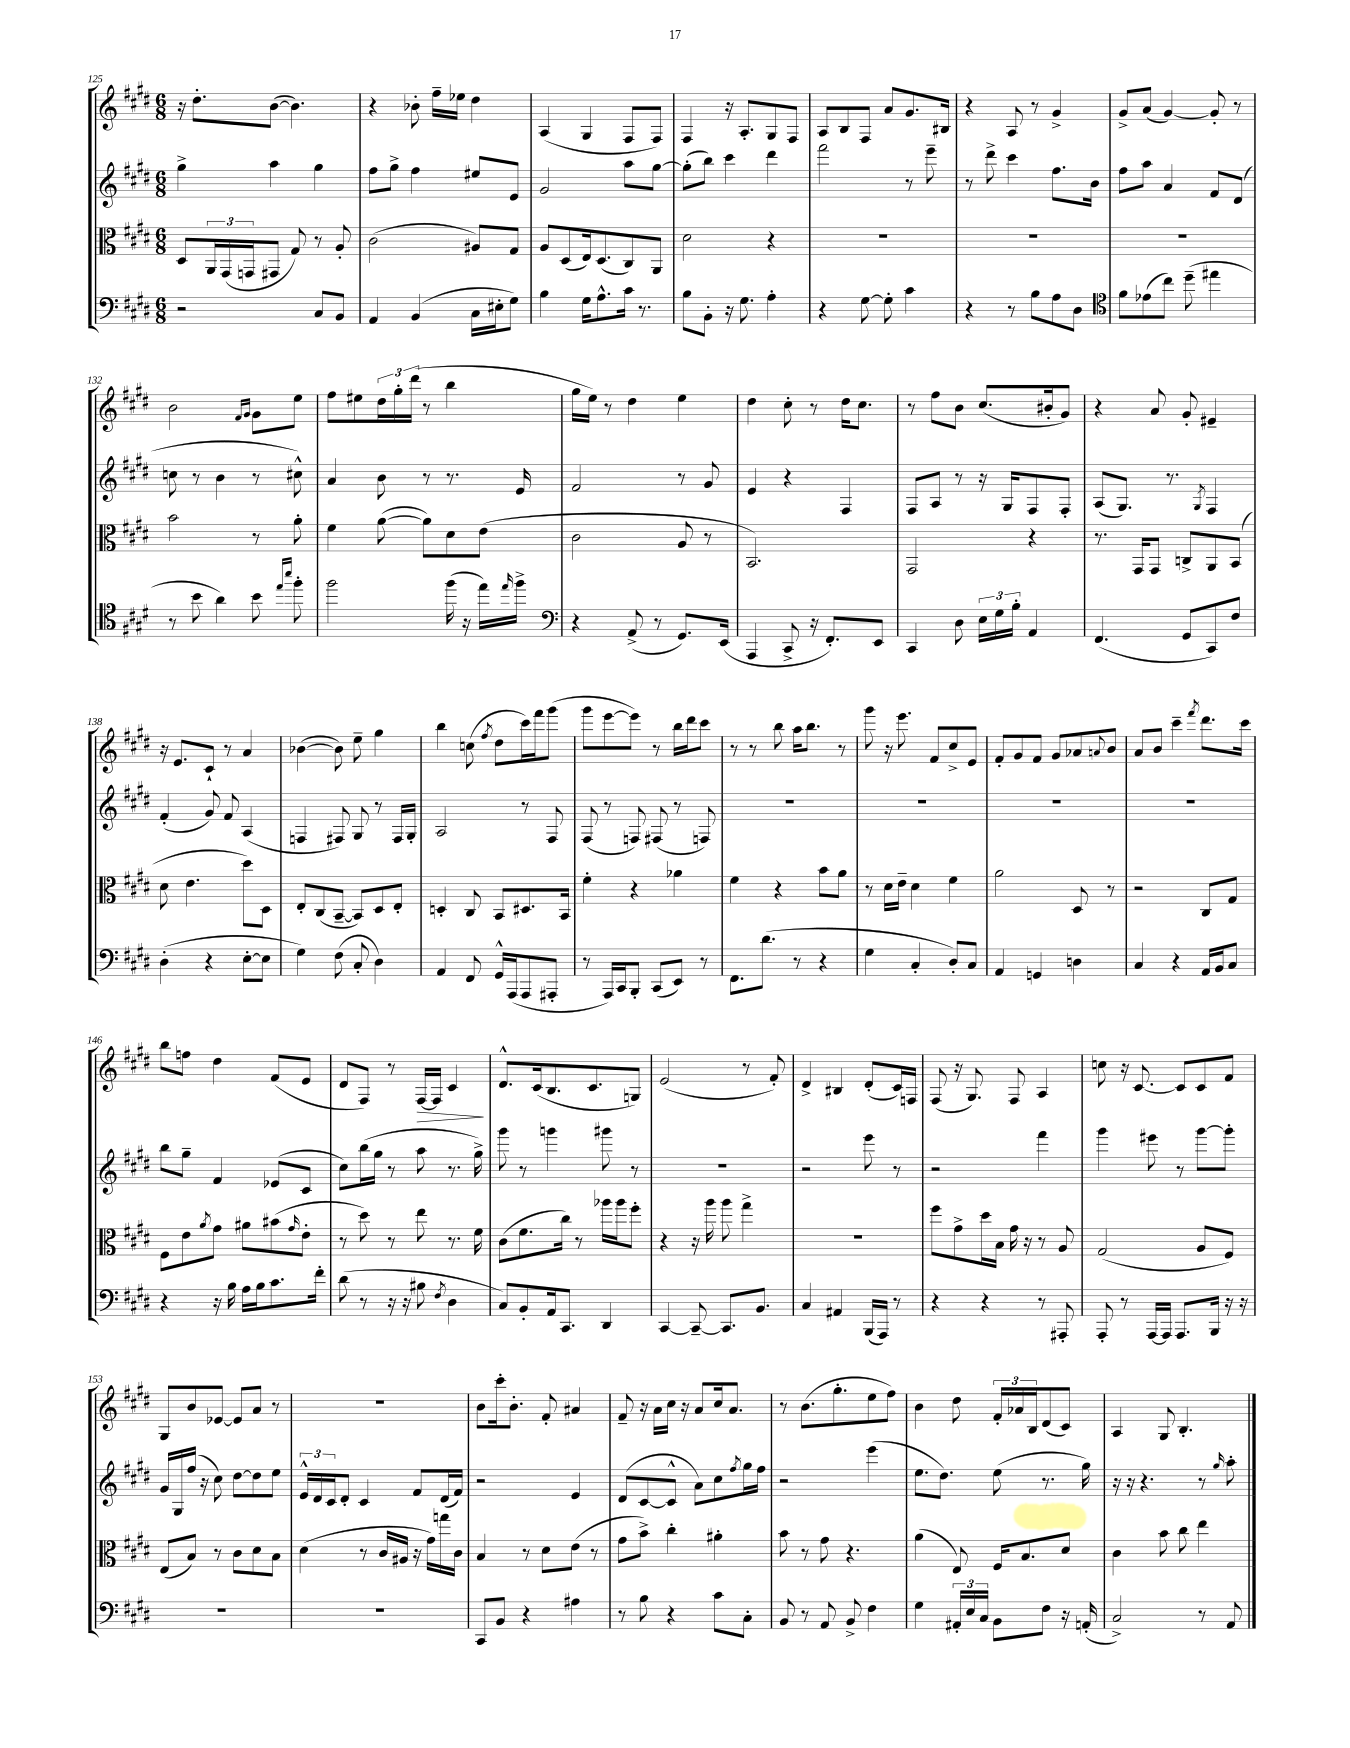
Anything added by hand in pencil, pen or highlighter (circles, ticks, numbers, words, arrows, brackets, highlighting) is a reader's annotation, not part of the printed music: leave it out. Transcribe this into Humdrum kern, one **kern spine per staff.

**kern	**kern	**kern	**kern
*staff4	*staff3	*staff2	*staff1
*clefF4	*clefC3	*clefG2	*clefG2
*k[f#c#g#d#]	*k[f#c#g#d#]	*k[f#c#g#d#]	*k[f#c#g#d#]
*M6/8	*M6/8	*M6/8	*M6/8
2r	8D#/L	4gg#^\	16r
.	.	.	8.dd#'\L
.	24AA/L	.	.
.	(24GG#/	.	.
.	24GG/J	.	.
.	8GG#/J	4aa\	([8b\J
.	8G#/)	.	4.b\])
8C#/L	8r	4gg#\	.
8BB/J	8A'/	.	.
=	=	=	=
4AA/	(2c#\	8ff#\L	4r
.	.	8gg#^\J	.
(4BB/	.	4ff#\	8b-'\
.	.	.	16ff#~\LL
.	.	.	16ee-\JJ
16C#\LL	8A#/L)	8ee#/L	4dd#\
16E#'\J	.	.	.
8G#\J)	8G#/J	8e/J	.
=	=	=	=
4B\	8A/L	2g#/	(4A/
.	(8D#/	.	.
16G#\LK	16E/k)	.	4G#/
8.A^^\	(8.D#/	.	.
16c#\Jk	8C#/)	8aa\L	8F#/L
8.r	.	.	.
.	8AA/J	[8gg#\J	8F#/J)
=	=	=	=
8B\L	2d#\	(8gg#'\]L	4F#/
8BB'\J	.	8bb\J)	.
16r	.	4ccc#\	16r
8.G#\	.	.	8.A'/L
4A'\	4r	4ddd#\	8G#/
.	.	.	8F#/J
=	=	=	=
4r	2.r	2fff#\	8A/L
.	.	.	8B/
[8G#\	.	.	8F#/J
8G#'\]	.	.	8a/L
4c#\	.	8r	8.g#/
.	.	8eee~\	.
.	.	.	16B#/Jk
=	=	=	=
4r	2.r	8r	4r
.	.	8ddd#^\	.
8r	.	4ccc#\	8A/
8B\L	.	.	8r
8A\	.	8.ff#\L	4g#^/
8D#\J	.	.	.
.	.	16b\Jk	.
=	=	=	=
*clefC4	*	*	*
8f#\L	2.r	8ff#\L	8g#^/L
(8e-\	.	8aa\J	(8a/J
8cc#\J)	.	4a/	[4g#/)
(8dd#~\	.	.	.
4ee#\	.	8f#/L	8g#'/]
.	.	(8d#/J	8r
=	=	=	=
8r	2b\	8cc\	2b\
8b\	.	8r	.
4a\)	.	4b\	.
.	.	.	16qqf#/LL
.	.	.	16qqg#/JJ
8b\	8r	8r	8g#\L
16qqee/LL	.	.	.
16qqbb/JJ	.	.	.
8ff#'\	8a'\	8cc#^^\)	8ee\J
=	=	=	=
2ff#\	4f#\	4a/	8ff#\L
.	.	.	8ee#\
.	([8a\	8b\	24dd#\L
.	.	.	24gg#'\
.	.	.	(24ddd#\JJ
.	8a\]L)	8r	8r
(16ff#\	8d#\	8.r	4bb\
16r	.	.	.
16ee\LL)	(8e\J	.	.
16qqee/	.	.	.
16ff#^\JJ	.	16e/	.
=	=	=	=
*clefF4	*	*	*
4r	2c#\	2f#/	16gg#\LL
.	.	.	16ee\JJ)
.	.	.	8r
(8AA^/	.	.	4dd#\
8r	.	.	.
8.GG#/L)	8A/	8r	4ee\
.	8r	8g#/	.
(16EE/Jk	.	.	.
=	=	=	=
4AAA/	2.BB/)	4e/	4dd#\
8CC#^/	.	4r	8cc#'\
16r	.	.	8r
8.FF#'/L)	.	.	.
.	.	4F#/	16dd#\LK
.	.	.	8.cc#\J
8EE/J	.	.	.
=	=	=	=
4CC#/	2GG#/	8F#/L	8r
.	.	8A/J	8ff#\L
8D#\	.	8r	8b\J
24E\LL	.	16r	(8.cc#/L
24G#\	.	.	.
.	.	16G#/LK	.
24B'\JJ	.	.	.
4AA/	4r	8F#/	.
.	.	.	16b#'/k
.	.	8F#'/J	8g#/J)
=	=	=	=
(4.FF#/	8.r	(8A/L	4r
.	.	8.G#/J)	.
.	16GG#/LK	.	.
.	8GG#/J	.	8a/
.	.	8.r	.
8GG#/L	8C^/L	.	8g#'/
.	.	8qG#/	.
8CC#/)	8AA/	4F#/	4e#~/
8F#/J	(8BB/J	.	.
=	=	=	=
(4D#'\	8d#\	(4f#'/	16r
.	.	.	8.e/L
.	4.e\	.	.
4r	.	8g#/)	8c#`/J
.	.	8f#/	8r
[8E'\L	8dd#\L)	(4A/	4a/
8E\]J	8D#\J	.	.
=	=	=	=
4G#\)	8E'/L	4F/	([4b-\
.	(8C#/	.	.
(8F#\	[8BB~/J	8F#/)	8b-\])
8C#'/	8BB/]L)	8G#/	8ee~\
4D#\)	8D#/	8r	4gg#\
.	8E'/J	16F#/LL	.
.	.	16G#'/JJ	.
=	=	=	=
4AA/	4D'/	2A/	4bb\
8FF#/	8C#/	.	(8cc\
.	.	.	8qff#/
16GG#^^/LL	8BB/L	.	8dd#\L
(16AAA/J	.	.	.
8AAA/	8.D#/	8r	16ccc#\L)
.	.	.	16fff#\J
8AAA#'/J	.	8F#/	(8ggg#\J
.	16BB/Jk	.	.
=	=	=	=
8r	4f#'\	(8F#/	8ggg#\L
16AAA/LL)	.	8r	[8eee\
16CC#/J	.	.	.
8BBB'/J	4r	8F/)	8eee\]J)
(8CC#/L	.	(8F#/	8r
8EE/J)	4a-\	8r	16bb\LL
.	.	.	16ddd#\J
8r	.	8F/)	8ccc#\J
=	=	=	=
8.FF#\L	4f#\	2.r	8r
.	.	.	8r
(8.d#\J	.	.	.
.	4r	.	8bb\
8r	.	.	16aa\LK
.	.	.	8.bb\J
4r	8b\L	.	.
.	8a\J	.	8r
=	=	=	=
4G#\	8r	2.r	8ggg#\
.	16d#\LL	.	16r
.	16e~\JJ	.	8.eee\
4C#'/	4d#\	.	.
.	.	.	8f#/L
8D#'/L)	4f#\	.	8cc#^/
8C#/J	.	.	8e/J
=	=	=	=
4AA/	2a\	2.r	8f#'/L
.	.	.	8g#/
4GG/	.	.	8f#/J
.	.	.	8g#/L
4D\	8D#/	.	8a-/
.	.	.	8qqa/
.	8r	.	8b/J
=	=	=	=
4C#/	2r	2.r	8a/L
.	.	.	8b/J
4r	.	.	4ccc#~\
.	.	.	8qfff#/
16AA/LL	8C#/L	.	8.ddd#\L
16BB/J	.	.	.
8C#/J	8G#/J	.	.
.	.	.	16ccc#\Jk
=	=	=	=
4r	8F#\L	8bb\L	8bb\L
.	8e\	8gg#~\J	8ff\J
.	8qa/	.	.
16r	8g#\J	4f#/	4dd#\
16B\	.	.	.
16A\LL	8a#\L	.	.
16B\J	.	.	.
8.c#\	(8b#\	(8e-/L	(8f#/L
.	16qqg#/	.	.
.	8e'\J	8c#/J	8e/J
16f#'\Jk	.	.	.
=	=	=	=
(8d#\	8r	8cc#\L)	8d#/L
8r	8dd#\)	(16bb\L	8F#/J)
.	.	16gg#\JJ	.
16r	8r	8r	8r
16r	.	.	.
8B#\	8ee\	8aa\	[16F#/LL
.	.	.	16F#/]JJ
8qF#/	.	.	.
4D#\	8.r	8.r	4c#/
.	16f#\	16gg#^\)	.
=	=	=	=
8C#/L)	(8c#\L	8ggg#\	8.d#^^/L
8BB'/	8.f#\	8r	.
.	.	.	(16c#/k
16AA/k	.	4ggg\	8.B/
8.CC#/J	16cc#\Jk)	.	.
.	8r	.	.
.	.	.	8.c#/
4DD#/	16aa-\LL	8ggg#\	.
.	16aa-\J	.	.
.	8ff#'\J	8r	8G/J)
=	=	=	=
[4CC#/	4r	2.r	(2e/
8CC#~/_	16r	.	.
.	16aa\	.	.
8.CC#/]L	8aa\	.	.
.	4gg#^\	.	8r
8.BB/J	.	.	.
.	.	.	8f#'/)
=	=	=	=
4C#/	2.r	2r	4d#^/
4AA#/	.	.	4B#/
(16BBB/LL	.	8eee\	(8d#'/L
16AAA/JJ)	.	.	.
8r	.	8r	16c#/L)
.	.	.	16F/JJ
=	=	=	=
4r	8ff#\L	2r	(8F#/
.	8g#^\	.	16r
.	.	.	8.G#/)
4r	16dd#\L	.	.
.	16B\JJ	.	.
.	16g#\	.	8F#/
.	16r	.	.
8r	8r	4fff#\	4A/
8AAA#'/	8A/	.	.
=	=	=	=
8AAA'/	(2G#/	4ggg#\	8cc\
8r	.	.	16r
.	.	.	[8.c#/
[16AAA/LL	.	8eee#\	.
16AAA/]JJ	.	.	.
8.AAA/L	.	8r	8c#/]L
.	8A/L	[8ggg#\L	8c#/
16BBB/Jk	.	.	.
16r	8F#/J)	8ggg#'\]J	8f#/J
16r	.	.	.
=	=	=	=
2.r	(8E/L	16g#/LL	8G#/L
.	.	16G#/	.
.	8B/J)	(16ff#/JJ	8b/
.	.	16r	.
.	8r	8cc#\)	[8e-/J
.	8c#\L	[8dd#\L	8e-/]L
.	8d#\	8dd#\]	8a/J
.	8B\J	8ee\J	8r
=	=	=	=
2.r	(4d#\	24e^^/LL	2.r
.	.	24d#/	.
.	.	24c#/J	.
.	.	8d#'/J	.
.	8r	4c#/	.
.	16c#/LL	.	.
.	16A#/JJ	.	.
.	16r	8f#/L	.
.	16g#\LL)	.	.
.	16gg\	(16d#/L	.
.	16c#\JJ	16f#/JJ)	.
=	=	=	=
8CC#/L	4B/	2r	8b\L
8BB/J	.	.	16ccc#'\k
.	.	.	8.b'\J
4r	8r	.	.
.	8d#\L	.	8f#'/
4A#\	(8e\J	4e/	4a#/
.	8r	.	.
=	=	=	=
8r	8g#\L	(8d#/L	8f#~/
8B\	8b^\J)	[8c#/	16r
.	.	.	16a\LL
4r	4cc#'\	8c#^^/]J	16cc#\JJ
.	.	.	16r
.	.	8a\L)	8a/L
8c#\L	4a#'\	8cc#\	16cc#/k
.	.	.	8.a/J
.	.	8qff#/	.
8C#'\J	.	16gg#\L	.
.	.	16ff#\JJ	.
=	=	=	=
8BB/	8b\	2r	8r
8r	8r	.	(8.b\L
8AA/	8g#\	.	.
.	.	.	8.gg#'\
8BB^/	4.r	.	.
4F#\	.	(4eee\	8ee\
.	.	.	8ff#\J)
=	=	=	=
4G#\	(4a\	8.ee\L	4b\
.	.	8.dd#\J)	.
24AA#'/LL	8E/)	.	8dd#\
24E/	.	.	.
24C#/JJ	.	.	.
8BB\L	16F#/LK	(8ee\	24f#'/LL
.	.	.	24a-/
.	8.B/	.	.
.	.	.	24B/J
8F#\J	.	8.r	(8d#/
16r	8d#/J	.	8c#/J)
(16AA'/	.	16gg#\)	.
=	=	=	=
2C#^/)	4c#\	16r	4A/
.	.	16r	.
.	.	4.r	.
.	8b\	.	8G#/
.	8cc#\	.	4.B'/
8r	4ee\	8r	.
.	.	16qqgg#/	.
8AA/	.	8aa'\	.
==	==	==	==
*-	*-	*-	*-
